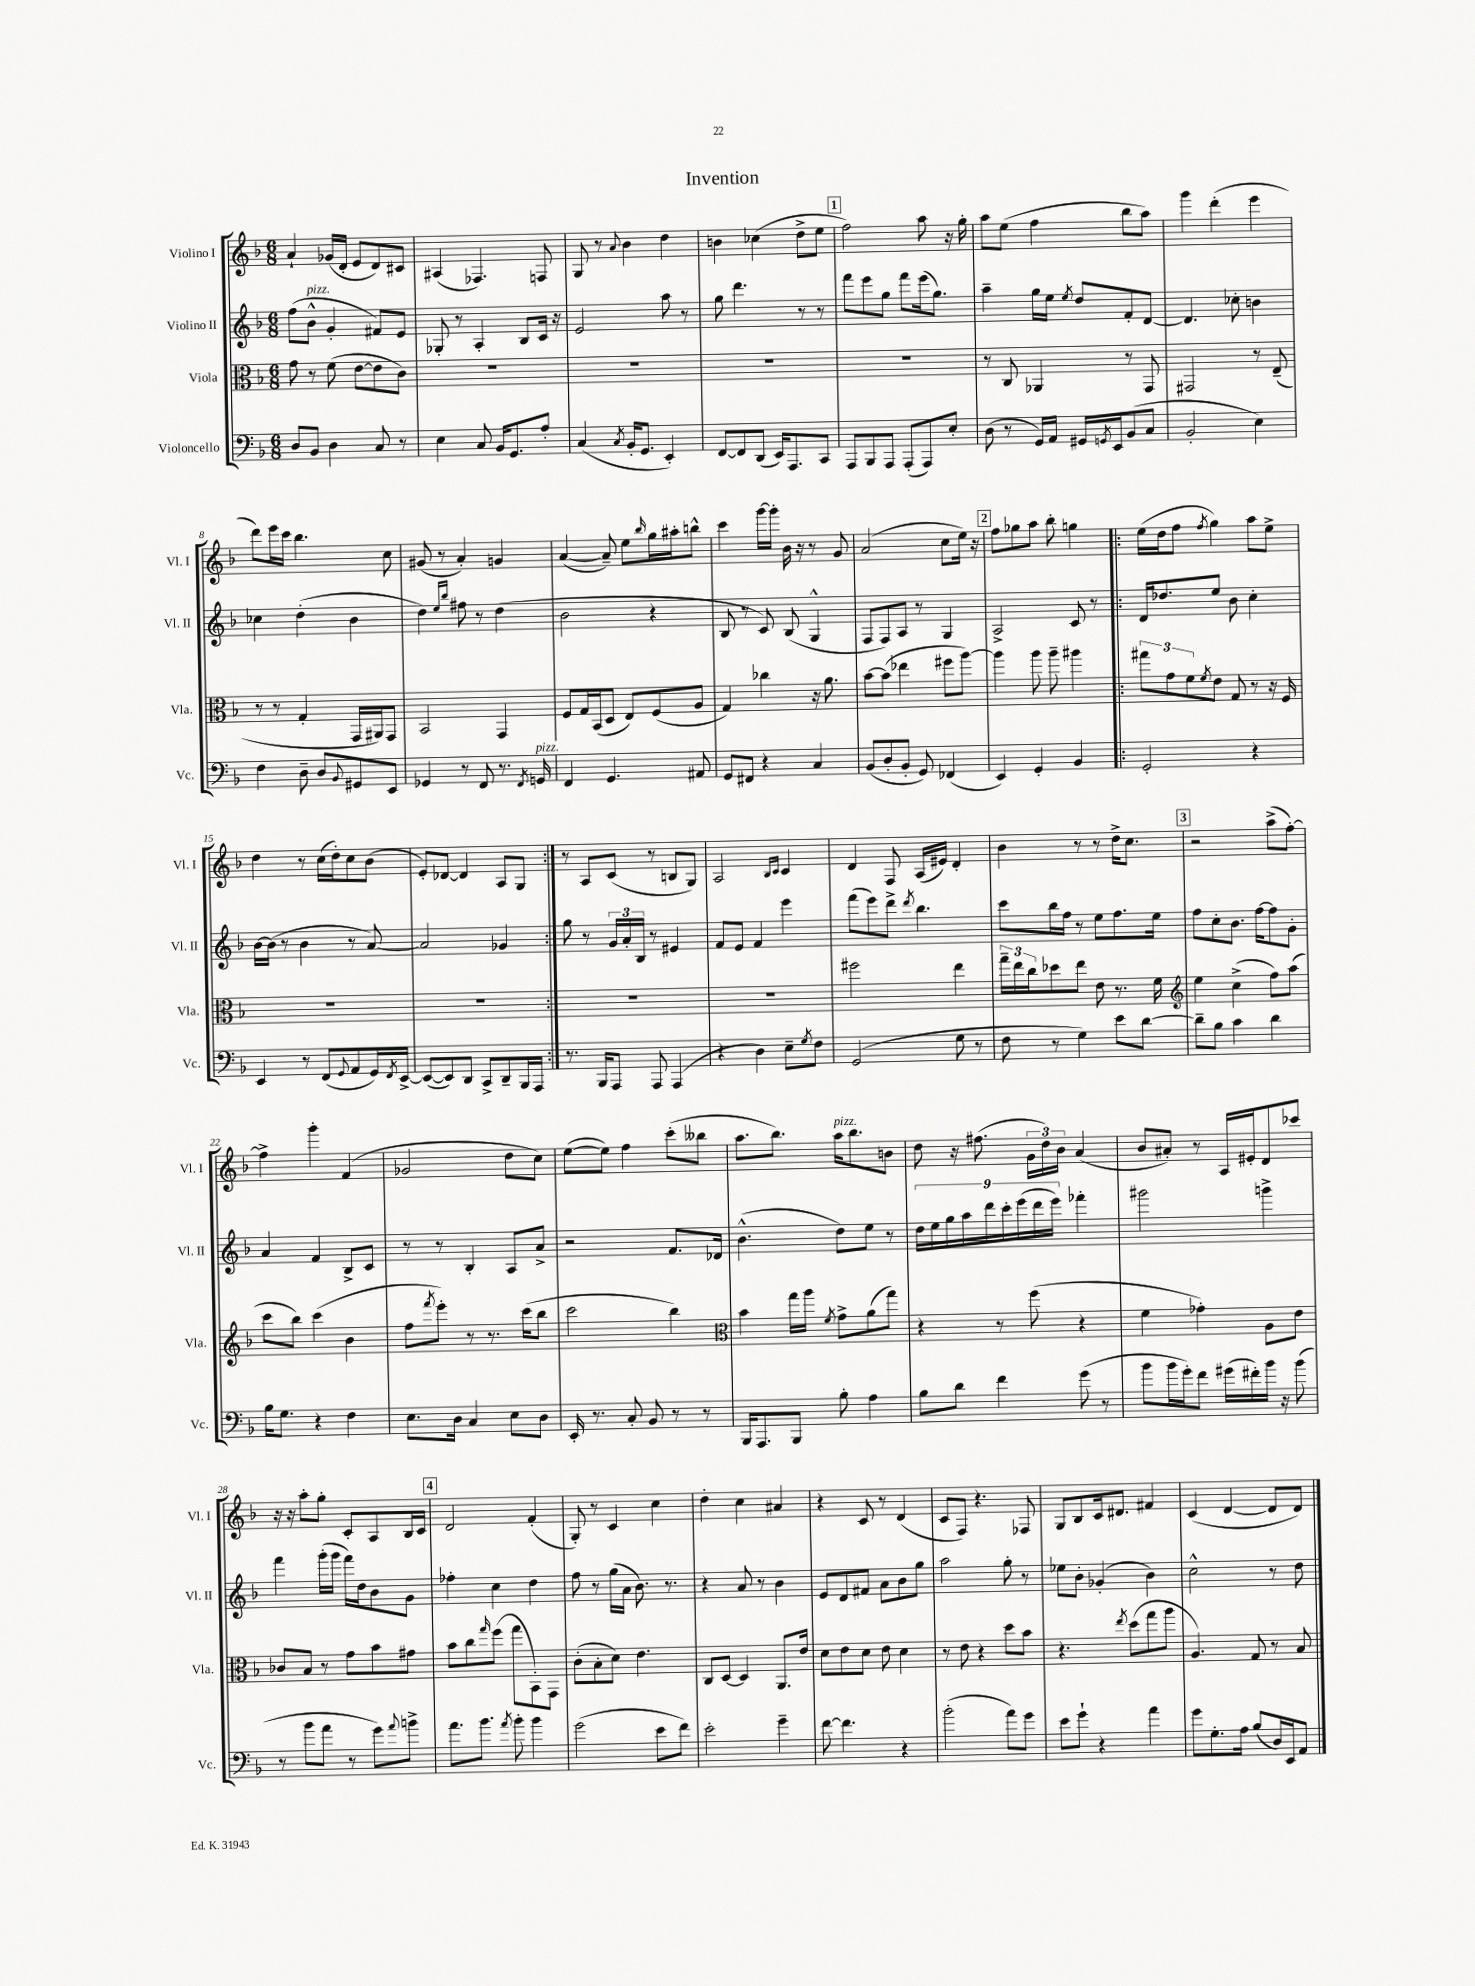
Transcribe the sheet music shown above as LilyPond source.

\header { title = "Invention" }
<<
\new StaffGroup <<
\new Staff = "s0" \with { instrumentName = "Violino I" shortInstrumentName = "Vl. I" } {
    \clef treble \key f \major \numericTimeSignature \time 6/8
    a'4-! ges'16( d'16-. e'8 d'8) cis'8 |
    ais4( fes4.) f8 |
    g8 r8 \appoggiatura { a'8 } bes'4 d''4 |
    b'4 ces''4( d''8-> e''8 |
    \mark \markup { \box "1" } f''2) a''8 r16 g''16-. |
    a''8 e''8( f''4 bes''8 a''8) |
    g'''4 d'''4-.( e'''4 |
    d'''8) e'''16 c'''16 bes''4. c''8 |
    gis'8( r8 a'4-.) g'4 |
    a'4~( a'8--) e''8 \grace { bes''16 } g''16 ais''16-. b''8-^ |
    c'''4 g'''16~ g'''16-. bes'16 r16 r8 g'8 |
    a'2( c''8 e''16) r16 |
    \mark \markup { \box "2" } f''8 ges''8 a''8 bes''8-. g''4 |
    \repeat volta 2 { e''16( d''16 f''8 \acciaccatura { f''8 } g''4) a''8 e''8-> |
    d''4 r8 c''16( d''16-.) c''8 bes'8( |
    e'8-.) des'8~ des'4 a8 g8 | }
    r8 a8 c'8( r8 b8 g8) |
    a2 \grace { bes16 c'16 } c'4 |
    d'4 f8 a16( eis'16) d'4-. |
    bes'4 r8 r8 d''16-> c''8. |
    \mark \markup { \box "3" } r2 a''8->( f''8~-.) |
    f''4-> g'''4-. f'4( |
    ges'2 d''8 c''8) |
    e''8~( e''8) f''4 c'''8-.( beses''8 |
    a''8. bes''8.) a''16^\markup { \italic "pizz." } bes''8. b'8 |
    d''8 r16 fis''8.( \tuplet 3/2 { g'16 d''16) bes'16 } a'4( |
    bes'8 ais'8-.) r8 a16 eis'16-. d'8 ces'''8 |
    r16 r16 a''8-. g''8-. c'8-. a8 bes16 c'16 |
    \mark \markup { \box "4" } d'2 f'4-.( |
    g8-.) r8 c'4 c''4 |
    d''4-. c''4 ais'4 |
    r4 c'8 r8 d'4( |
    c'8 f8) r4. fes8 |
    g8 bes8 c'16 dis'8. fis'4 |
    c'4( d'4~ d'8 d'8) \bar "|." |
}
\new Staff = "s1" \with { instrumentName = "Violino II" shortInstrumentName = "Vl. II" } {
    \clef treble \key f \major \numericTimeSignature \time 6/8
    f''8( bes'8-^^\markup { \italic "pizz." } g'4-. fis'8) e'8 |
    ges8-. r8 a4-. bes8 c'16 r16 |
    e'2 a''8 r8 |
    g''8 d'''4. r8 r8 |
    \mark \markup { \box "1" } f'''8 e'''8 g''8 f'''8 e'''16( g''8.) |
    a''4-- g''16 e''16 \acciaccatura { e''8 } d''8 f'8-. d'8~ |
    d'4. ces''8-. b'4 |
    ces''4 d''4-.( bes'4 |
    d''4) \grace { e''16 bes''16 } fis''8 r8 d''4( |
    bes'2 r4 |
    bes8 r8 c'8) bes8( g4-^ |
    f8 f8) a8 r8 g4 |
    \mark \markup { \box "2" } a2-> c'8 r8 |
    \repeat volta 2 { d'16 des''8. e''8 bes'8 c''4-. |
    bes'16~ bes'16( r8 bes'4 r8 a'8~) |
    a'2 ges'4 | }
    g''8 r8 \tuplet 3/2 { g'16 a'16-. bes16 } r8 eis'4 |
    f'8 e'8 f'4 e'''4 |
    f'''8( e'''8) d'''8-> \acciaccatura { d'''8 } bes''4. |
    c'''8 bes''16 f''16 r8 e''8 f''8. e''16 |
    \mark \markup { \box "3" } f''8 c''8-. bes'8. f''16~ f''8 g'8-. |
    a'4 f'4 bes8-> c'8 |
    r8 r8 bes4-. a8 a'8-> |
    r2 f'8. des'16 |
    bes'4.-^( d''8) e''8 r8 |
    \tuplet 9/8 { d''16 e''16 g''16 a''16 d'''16 c'''16-. e'''16( d'''16 e'''16) } fes'''4-. |
    gis'''2 g'''4-> |
    f'''4 g'''16-.( g'''16 f'''16) d''16 bes'8 g'8 |
    \mark \markup { \box "4" } fes''4-. c''4 d''4 |
    f''8 r8 g''16( a'16 bes'8.) r8. |
    r4 a'8 r8 bes'4 |
    e'8 d'8 fis'8 a'8 bes'8 g''8 |
    a''2 g''8-. r8 |
    ees''8 bes'8-. ges'4-.( bes'4) |
    c''2-^ r8 d''8 \bar "|." |
}
\new Staff = "s2" \with { instrumentName = "Viola" shortInstrumentName = "Vla." } {
    \clef alto \key f \major \numericTimeSignature \time 6/8
    g'8 r8 f'8( e'8~ e'8 c'8) |
    R2. |
    R2. |
    R2. |
    \mark \markup { \box "1" } R2. |
    r8 c8 aes,4 r8 g,8 |
    gis,2 r8 e8--( |
    r8 r8 g4-. g,16 ais,16) g,8 |
    bes,2 g,4 |
    f8 g16 bes,16( d8 e8) f8( a8 |
    g4) ces''4 r16 a'8. |
    bes'8~ bes'8( ees''4 fis''8 a''8~) |
    \mark \markup { \box "2" } a''4 a''8 a''8-- ais''4 |
    \repeat volta 2 { \tuplet 3/2 { gis''8 g'8 f'8 } \acciaccatura { f'8 } e'8 g8 r8 r16 f16 |
    R2. |
    R2. | }
    R2. |
    R2. |
    fis''2 e''4 |
    \tuplet 3/2 { g''16-- e''16 c''16 } des''8 e''8 e'8 r8. f'16 |
    \mark \markup { \box "3" } \clef treble e''4 c''4->( f''8) a''8( |
    c'''8 bes''8) c'''4( bes'4 |
    f''8 \acciaccatura { f'''8 } e'''8-.) r8 r8. c'''16( bes''8 |
    c'''2 bes''4) |
    \clef alto bes'4 g''16 a''16 \acciaccatura { f'8 } g'8-> a'8( g''8) |
    r4 r8 f''8( r4 |
    f'4 ges'4-.) a8 e'8 |
    ces'8 bes8 r8 g'8 bes'8 gis'8 |
    \mark \markup { \box "4" } bes'8 c''8 \grace { g''16 } f''8( g''8 bes,8-.) g,8 |
    c'8-.( bes8-. d'8) e'4. |
    c8 d8~ d4 a,8. e'16 |
    d'8 e'8 d'8 e'8 d'4 |
    r8 e'8 r4 d''8 bes'8 |
    r4. \acciaccatura { e''8 } d''8( g''8 a''8 |
    a4.) g8 r8 bes8 \bar "|." |
}
\new Staff = "s3" \with { instrumentName = "Violoncello" shortInstrumentName = "Vc." } {
    \clef bass \key f \major \numericTimeSignature \time 6/8
    d8 bes,8 d4 c8 r8 |
    e4 c8 bes,16 g,8. a8-. |
    c4( \acciaccatura { c8 } bes,16-. g,8. e,4-.) |
    f,8~ f,8 d,8( e,16) a,,8. c,8 |
    \mark \markup { \box "1" } a,,8 bes,,8 a,,8 a,,8-.( a,,8) e8-. |
    d8( r8 g,16) a,16 gis,16 \acciaccatura { g,8 } e,16 bes,8( c8 |
    bes,2-. e4) |
    f4 d8-- d8 \appoggiatura { bes,8 } gis,8 e,8 |
    ges,4 r8 f,8 r8. \acciaccatura { f,8 } g,16^\markup { \italic "pizz." } |
    f,4 g,4. ais,8 |
    g,8 fis,8 r4 c4 |
    bes,8( d8-. bes,8-. g,8) fes,4( |
    \mark \markup { \box "2" } e,4) g,4-. bes,4 |
    \repeat volta 2 { g,2-. r4 |
    e,4 r8 f,8( \appoggiatura { g,8 } a,8 g,16) \acciaccatura { f,8 } e,16~-> |
    e,8~( e,8) d,8 c,8-> d,8-- bes,,16 a,,16 | }
    r8. bes,,16 a,,8 a,,8 a,,4( |
    r4 d4) e8-- \acciaccatura { g8 } f8 |
    g,2( g8 r8 |
    f8 r8 g4) e'8 d'8~ |
    \mark \markup { \box "3" } d'8-- bes8 c'4 d'4 |
    bes16 g8. r4 f4 |
    e8. d16 c4 e8 d8 |
    e,16-. r8. c8-. bes,8 r8 r8 |
    bes,,16 a,,8. bes,,8 bes8-. a4 |
    bes8 d'8 f'4 g'8( r8 |
    bes'8 bes'16 g'16-.) f'8 gis'16( fis'16-.) bes'16 r16 bes'8( |
    r8 bes'8 a'8 r8 g'8) \appoggiatura { a'8 } b'8-> |
    \mark \markup { \box "4" } a'8. bes'8. \acciaccatura { a'8 } bes'8-. bes'4 |
    g'2( e'8 f'8) |
    e'2-. g'4-- |
    f'8~ f'4. r4 |
    bes'2-.( a'8) g'8 |
    e'8 g'8-! r4 a'4 |
    g'8 g8.-. a16 bes8( d16) e,16 a,8 \bar "|." |
}
>>
>>
